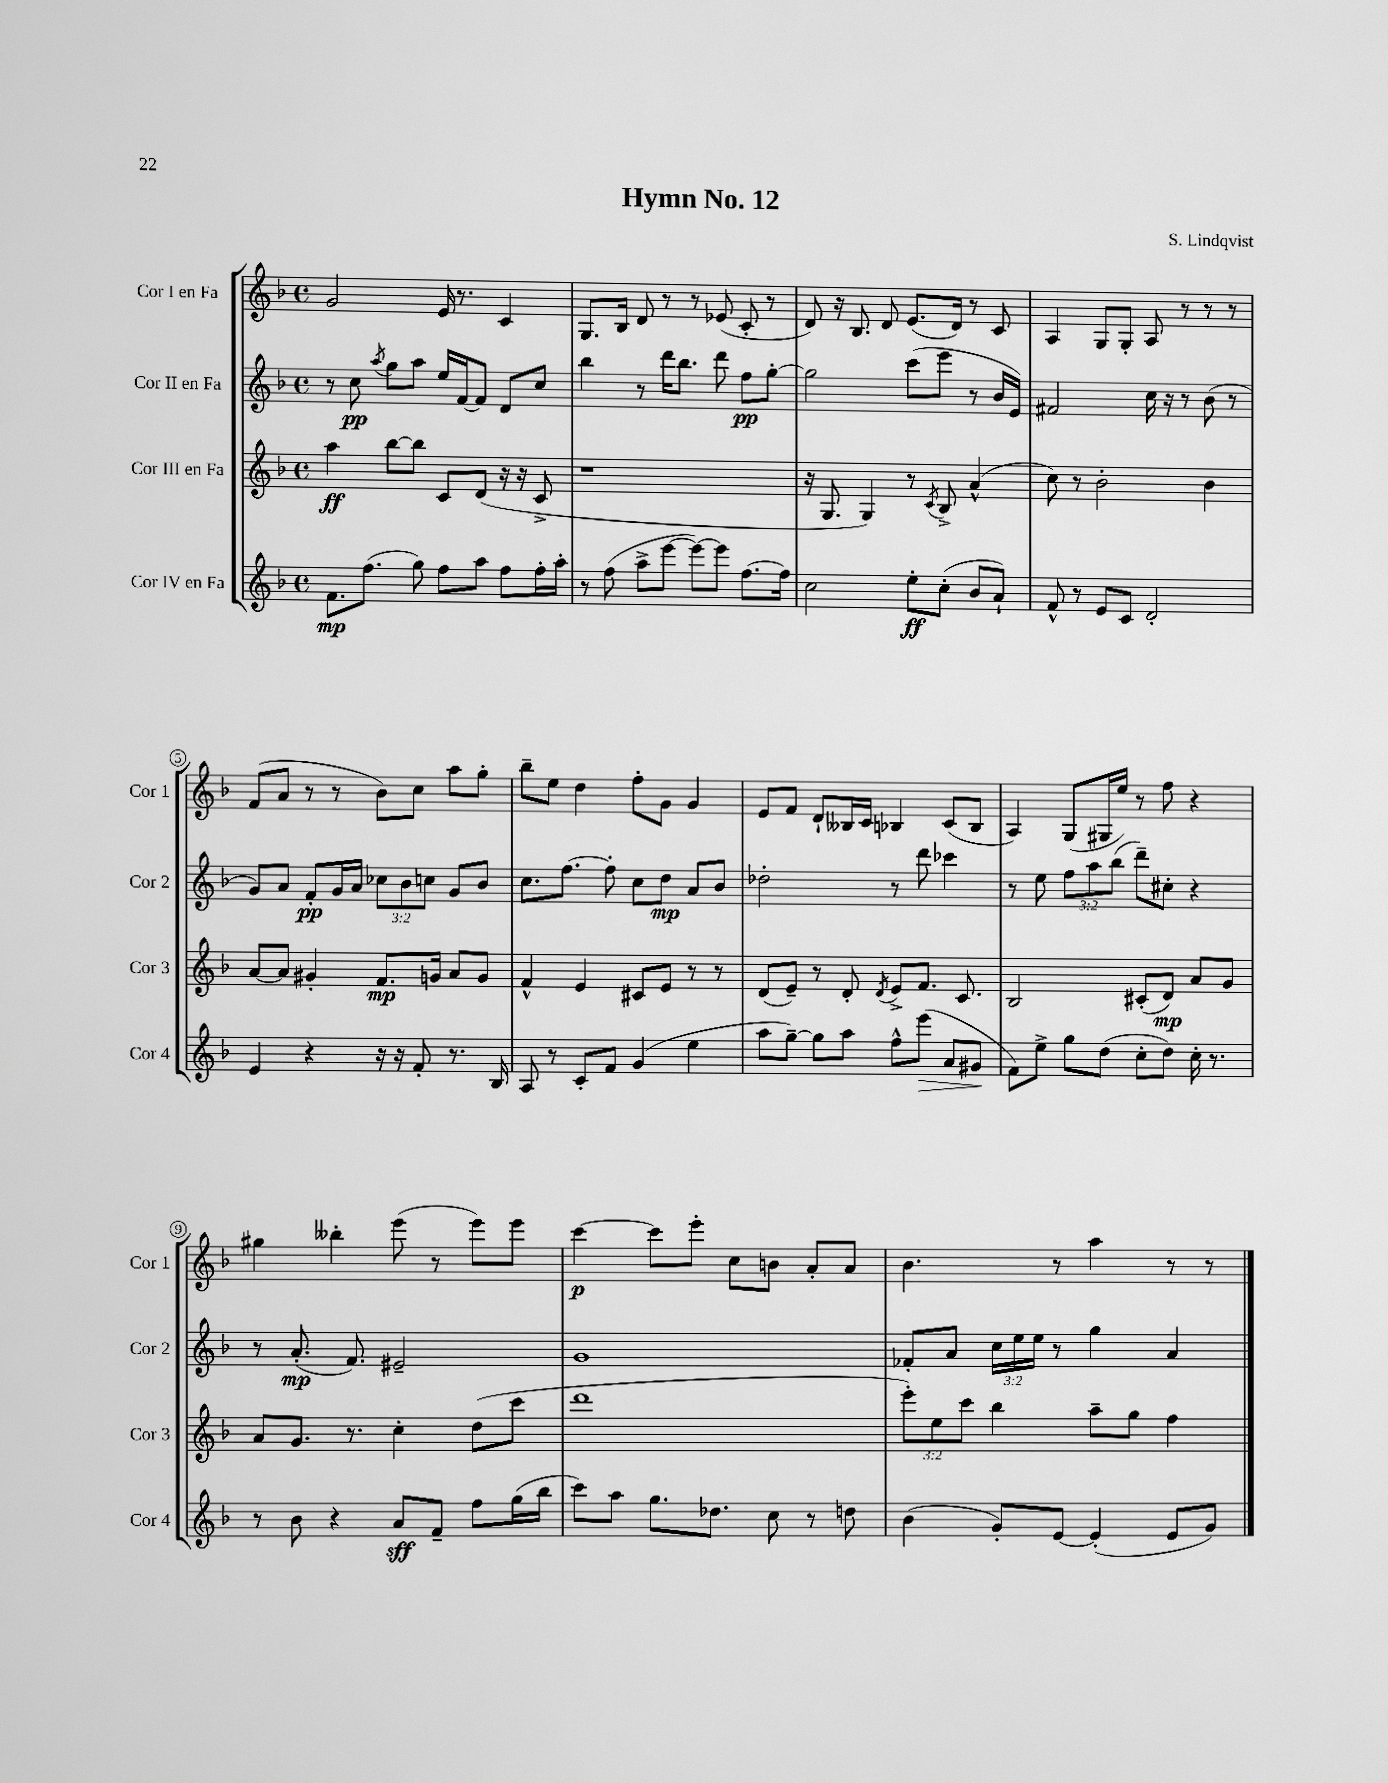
\header { title = "Hymn No. 12" composer = "S. Lindqvist" }
<<
\new StaffGroup <<
\new Staff = "s0" \with { instrumentName = "Cor I en Fa" shortInstrumentName = "Cor 1" } {
    \clef treble \key f \major \defaultTimeSignature \time 4/4
    \autoBeamOff g'2 e'16 r8. c'4 |
    g8.[ bes16] d'8 r8 r8 ees'8( c'8-. r8 |
    d'8) r16 bes8. d'8 e'8.[( d'16]) r8 c'8 |
    a4 g8[ g8]-. a8 r8 r8 r8 |
    f'8[( a'8] r8 r8 bes'8[) c''8] a''8[ g''8]-. |
    bes''8[-- e''8] d''4 f''8[-. g'8] g'4 |
    e'8[ f'8] d'8[-! beses16 c'16] bes4 c'8[( bes8] |
    a4) g8[( gis16 e''16]) r8 f''8 r4 |
    gis''4 beses''4-. e'''8( r8 e'''8[) e'''8] |
    c'''4~\p c'''8[ e'''8]-. c''8[ b'8] a'8[-. a'8] |
    bes'4. r8 a''4 r8 r8 \bar "|." |
}
\new Staff = "s1" \with { instrumentName = "Cor II en Fa" shortInstrumentName = "Cor 2" } {
    \clef treble \key f \major \defaultTimeSignature \time 4/4 \override Staff.TupletNumber.text = #tuplet-number::calc-fraction-text
    \autoBeamOff r8 c''8\pp \acciaccatura { a''8 } g''8[ a''8] e''16[ f'16~ f'8] d'8[ c''8] |
    bes''4 r8 d'''16[ bes''8.] d'''8 f''8[\pp g''8]~-. |
    g''2 c'''8[( e'''8] r8 bes'16[ e'16]) |
    fis'2 c''16 r16 r8 bes'8( r8 |
    g'8[) a'8] f'8[-.\pp g'16 a'16] \tuplet 3/2 { ces''8[ bes'8 c''8] } g'8[ bes'8] |
    c''8.[ f''8.]~ f''8-. c''8[ d''8]\mp a'8[ bes'8] |
    des''2-. r8 d'''8 ces'''4 |
    r8 e''8 \tuplet 3/2 { f''8[ a''8 bes''8]( } d'''8[--) cis''8]-. r4 |
    r8 a'8.-.\mp( f'8.) eis'2-- |
    g'1 |
    fes'8[-. a'8] \tuplet 3/2 { c''16[ e''16 e''16] } r8 g''4 a'4 \bar "|." |
}
\new Staff = "s2" \with { instrumentName = "Cor III en Fa" shortInstrumentName = "Cor 3" } {
    \clef treble \key f \major \defaultTimeSignature \time 4/4 \override Staff.TupletNumber.text = #tuplet-number::calc-fraction-text
    \autoBeamOff a''4\ff bes''8[~ bes''8] c'8[ d'8]( r16 r16 c'8-> |
    r1 |
    r16 g8. g4) r8 \acciaccatura { c'8 } bes8-> a'4-^( |
    c''8) r8 bes'2-. bes'4 |
    a'8[~ a'8] gis'4-. f'8.[\mp g'16] a'8[ g'8] |
    f'4-^ e'4 cis'8[ e'8] r8 r8 |
    d'8[( e'8]--) r8 d'8-. \acciaccatura { d'8 } e'8[-> f'8.] c'8. |
    bes2 cis'8[-.( d'8]\mp) a'8[ g'8] |
    a'8[ g'8.] r8. c''4-. d''8[( c'''8] |
    d'''1 |
    \tuplet 3/2 { e'''8[-.) e''8 c'''8] } bes''4 a''8[-- g''8] f''4 \bar "|." |
}
\new Staff = "s3" \with { instrumentName = "Cor IV en Fa" shortInstrumentName = "Cor 4" } {
    \clef treble \key f \major \defaultTimeSignature \time 4/4
    \autoBeamOff f'8.[\mp f''8.]( g''8) f''8[ a''8] f''8[ f''16-. a''16]-. |
    r8 f''8( a''8[-> e'''8]~ e'''8[~) e'''8] f''8.[~ f''16] |
    c''2 e''8[-.\ff c''8]-.( bes'8[ a'8]-!) |
    f'8-^ r8 e'8[ c'8] d'2-. |
    e'4 r4 r16 r16 f'8-. r8. bes16 |
    a8 r8 c'8[-. f'8] g'4( e''4 |
    a''8[ g''8]~--) g''8[ a''8] f''8[-^ e'''8]\>( a'8[ gis'8]\! |
    f'8[) e''8]-> g''8[ d''8]( c''8[-. d''8]) c''16-. r8. |
    r8 bes'8 r4 a'8[\sff f'8]-- f''8[ g''16( bes''16] |
    c'''8[) a''8] g''8.[ des''8.] c''8 r8 d''8 |
    bes'4( g'8[-.) e'8]~ e'4-.( e'8[ g'8]) \bar "|." |
}
>>
>>
\layout { \context { \Score \override BarNumber.stencil = #(make-stencil-circler 0.1 0.3 ly:text-interface::print) } }
